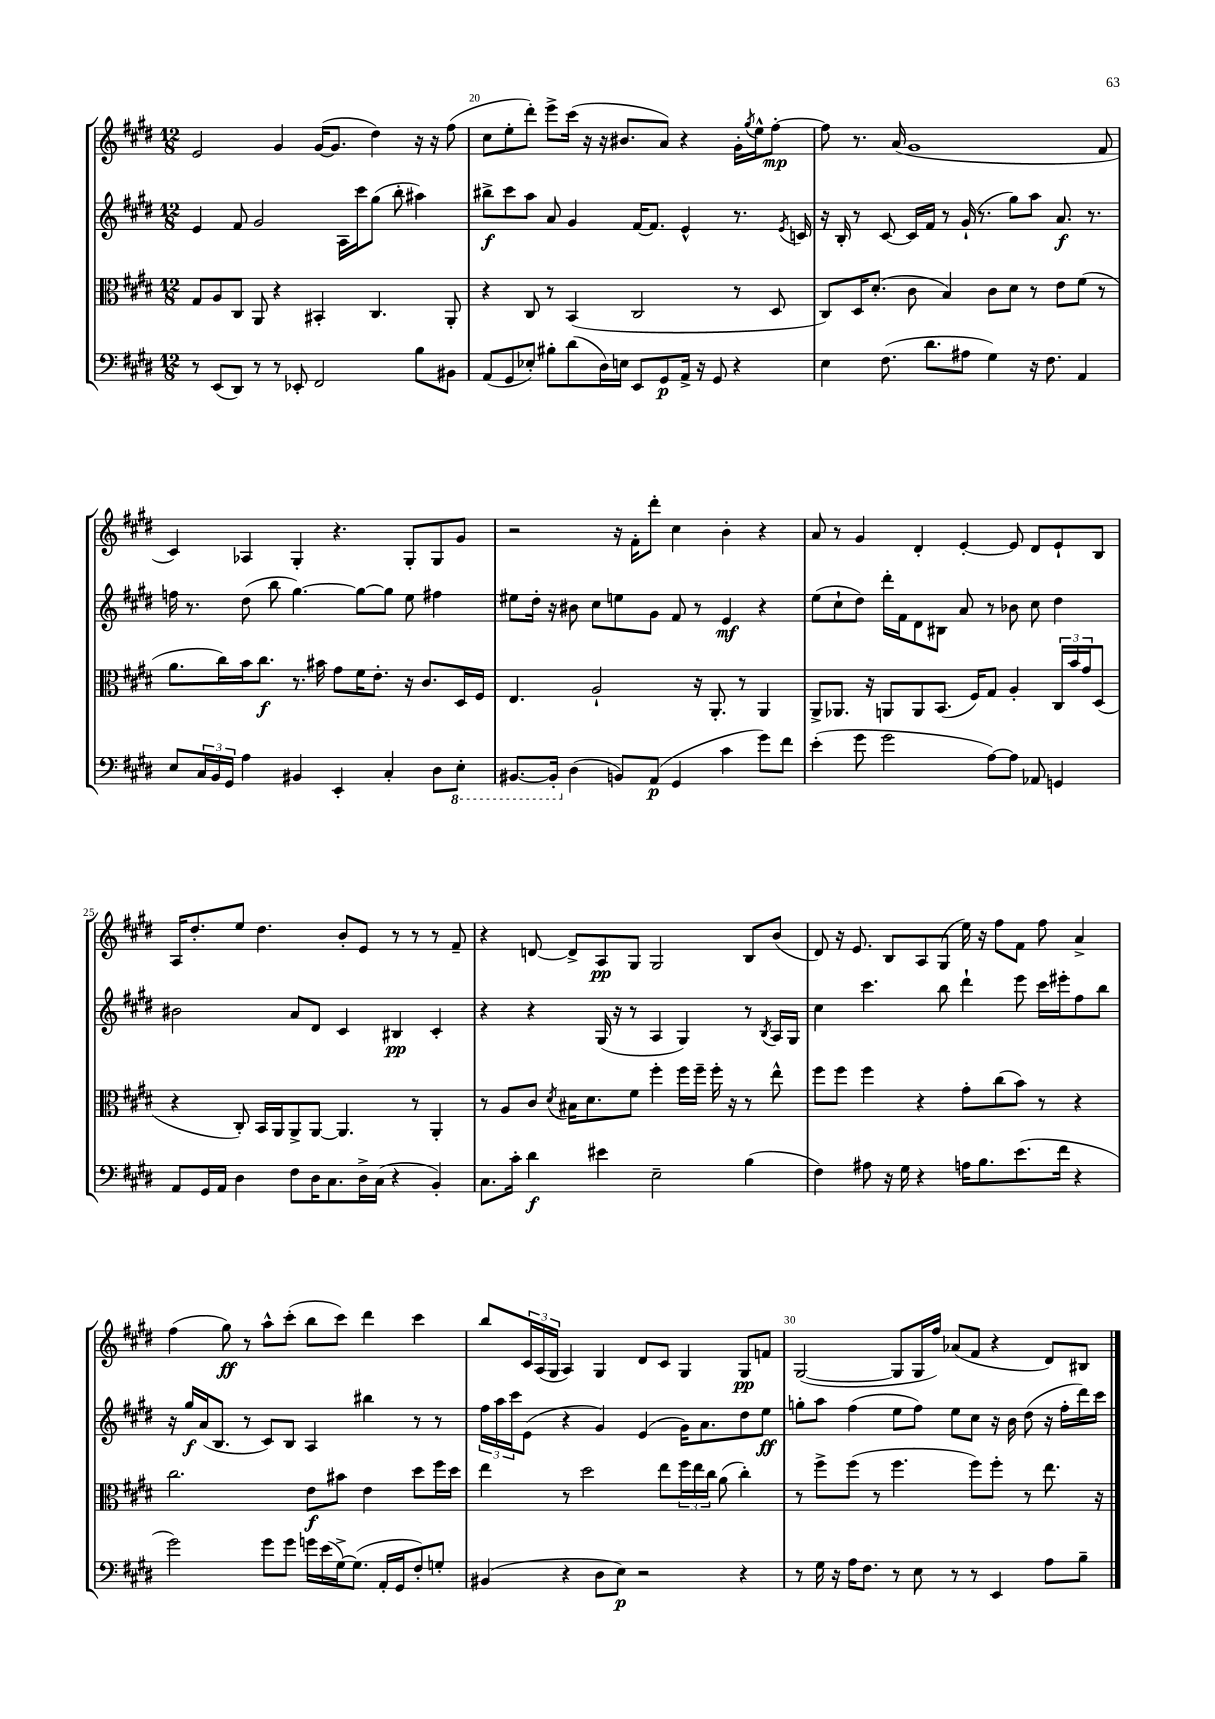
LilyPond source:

<<
\new StaffGroup <<
\new Staff = "s0" {
    \clef treble \key e \major \numericTimeSignature \time 12/8
    e'2 gis'4 gis'16~( gis'8. dis''4) r16 r16 fis''8( |
    cis''8 e''8-. dis'''8-.) e'''8-> cis'''16( r16 r16 bis'8. a'8) r4 gis'16-. \acciaccatura { gis''8 } e''16-^ fis''8~-.\mp |
    fis''8 r8. a'16( gis'1 fis'8 |
    cis'4) aes4 gis4-. r4. gis8-. gis8 gis'8 |
    r2 r16 fis'16-. dis'''8-. cis''4 b'4-. r4 |
    a'8 r8 gis'4 dis'4-. e'4~-. e'8 dis'8 e'8-! b8 |
    a16 dis''8.-. e''8 dis''4. b'8-. e'8 r8 r8 r8 fis'8-- |
    r4 d'8~ d'8-> a8\pp gis8 gis2 b8 b'8( |
    dis'8) r16 e'8. b8 a8 gis8( e''16) r16 fis''8 fis'8 fis''8 a'4-> |
    fis''4( gis''8\ff) r8 a''8-^ cis'''8-.( b''8 cis'''8) dis'''4 cis'''4 |
    b''8 \tuplet 3/2 { cis'16 a16( gis16 } a4) gis4 dis'8 cis'8 gis4 gis8\pp f'8 |
    gis2~( gis8 gis16 fis''16) aes'8( fis'8 r4 dis'8) bis8 \bar "|." |
}
\new Staff = "s1" {
    \clef treble \key e \major \numericTimeSignature \time 12/8
    e'4 fis'8 gis'2 a16 cis'''16 gis''8( b''8-. ais''4) |
    bis''8->\f cis'''8 a''8 a'8 gis'4 fis'16~ fis'8. e'4-^ r8. \acciaccatura { e'8 } c'16 |
    r16 b16-. r8 cis'8~ cis'16 fis'16 r8 gis'16-!( r8. gis''8) a''8 a'8.\f r8. |
    f''16 r8. dis''8( b''8 gis''4.~) gis''8~ gis''8 e''8 fis''4 |
    eis''8 dis''16-. r16 bis'8 cis''8 e''8 gis'8 fis'8 r8 e'4\mf r4 |
    e''8( cis''8-! dis''8) dis'''16-. fis'16 dis'8 bis8 a'8 r8 bes'8 cis''8 dis''4 |
    bis'2 a'8 dis'8 cis'4 bis4\pp cis'4-. |
    r4 r4 gis16( r16 r8 a4 gis4) r8 \acciaccatura { b8 } a16 gis16 |
    cis''4 cis'''4. b''8 dis'''4-! e'''8 cis'''16 eis'''16-. fis''8 b''8 |
    r16 gis''16\f a'16( b8. r8 cis'8) b8 a4 bis''4 r8 r8 |
    \tuplet 3/2 { fis''16 a''16 cis'''16 } e'8( r4 gis'4) e'4( gis'16) a'8. dis''8 e''8\ff |
    g''8-. a''8 fis''4( e''8 fis''8) e''8 cis''8 r16 b'16 dis''8( r16 fis''16-. dis'''16) cis'''16 \bar "|." |
}
\new Staff = "s2" {
    \clef alto \key e \major \numericTimeSignature \time 12/8
    gis8 a8 cis8 a,8 r4 bis,4-. cis4. a,8-. |
    r4 cis8 r8 b,4( cis2 r8 dis8 |
    cis8) dis16 dis'8.-.( cis'8 b4) cis'8 dis'8 r8 e'8 fis'8( r8 |
    a'8. cis''16) b'16 cis''8.\f r8. bis'16 gis'8 fis'16 e'8.-. r16 cis'8. dis16 fis16 |
    e4. a2-! r16 a,8.-. r8 a,4 |
    a,8-> aes,8. r16 a,8 a,8 b,8.( fis16) gis8 a4-. \tuplet 3/2 { cis16 b'16 gis'16 } dis8( |
    r4 cis8-.) b,16 a,16 a,8-> a,8~ a,4. r8 a,4-. |
    r8 a8 cis'8 \acciaccatura { dis'8 } bis16 dis'8. fis'8 fis''4-. fis''16 fis''16-- fis''16-. r16 r8 e''8-^ |
    fis''8 fis''8 fis''4 r4 gis'8-. cis''8( b'8) r8 r4 |
    cis''2. e'8\f bis'8 e'4 dis''8 fis''16 dis''16 |
    e''4 r8 dis''2 e''8 \tuplet 3/2 { fis''16 e''16 cis''16 } a'8( cis''4-.) |
    r8 fis''8-> fis''8( r8 fis''4. fis''8) fis''8-. r8 e''8. r16 \bar "|." |
}
\new Staff = "s3" {
    \clef bass \key e \major \numericTimeSignature \time 12/8
    r8 e,8( dis,8) r8 r8 ees,8-. fis,2 b8 bis,8 |
    a,8( gis,8 ees8-.) bis8-. dis'8( dis16) e16 e,8 gis,8\p a,16-> r16 gis,8 r4 |
    e4 fis8.( dis'8. ais8 gis4) r16 fis8. a,4 |
    e8 \tuplet 3/2 { cis16 b,16 gis,16 } a4 bis,4 e,4-. cis4-. dis8 \ottava #-1 e,8-. |
    bis,,8.~ bis,,16-. \ottava #0 dis4( b,!8) a,8\p( gis,4 cis'4 gis'8) fis'8 |
    e'4-.( gis'8 gis'2 a8~) a8 aes,8 g,4 |
    a,8 gis,16 a,16 dis4 fis8 dis16 cis8. dis16-> cis16( r4 b,4-.) |
    cis8. cis'16-. dis'4\f eis'4 e2-- b4( |
    fis4) ais8 r16 gis16 r4 a16 b8. e'8.( fis'16 r4 |
    gis'2) gis'8 gis'8 g'16 e'16( gis16~->) gis8.( a,16-. gis,16 fis8-.) g8-. |
    bis,4( r4 dis8 e8\p) r2 r4 |
    r8 gis16 r16 a16 fis8. r8 e8 r8 r8 e,4 a8 b8-- \bar "|." |
}
>>
>>
\layout { \context { \Score currentBarNumber = #19 \override BarNumber.break-visibility = ##(#f #t #t) barNumberVisibility = #(every-nth-bar-number-visible 5) } }
